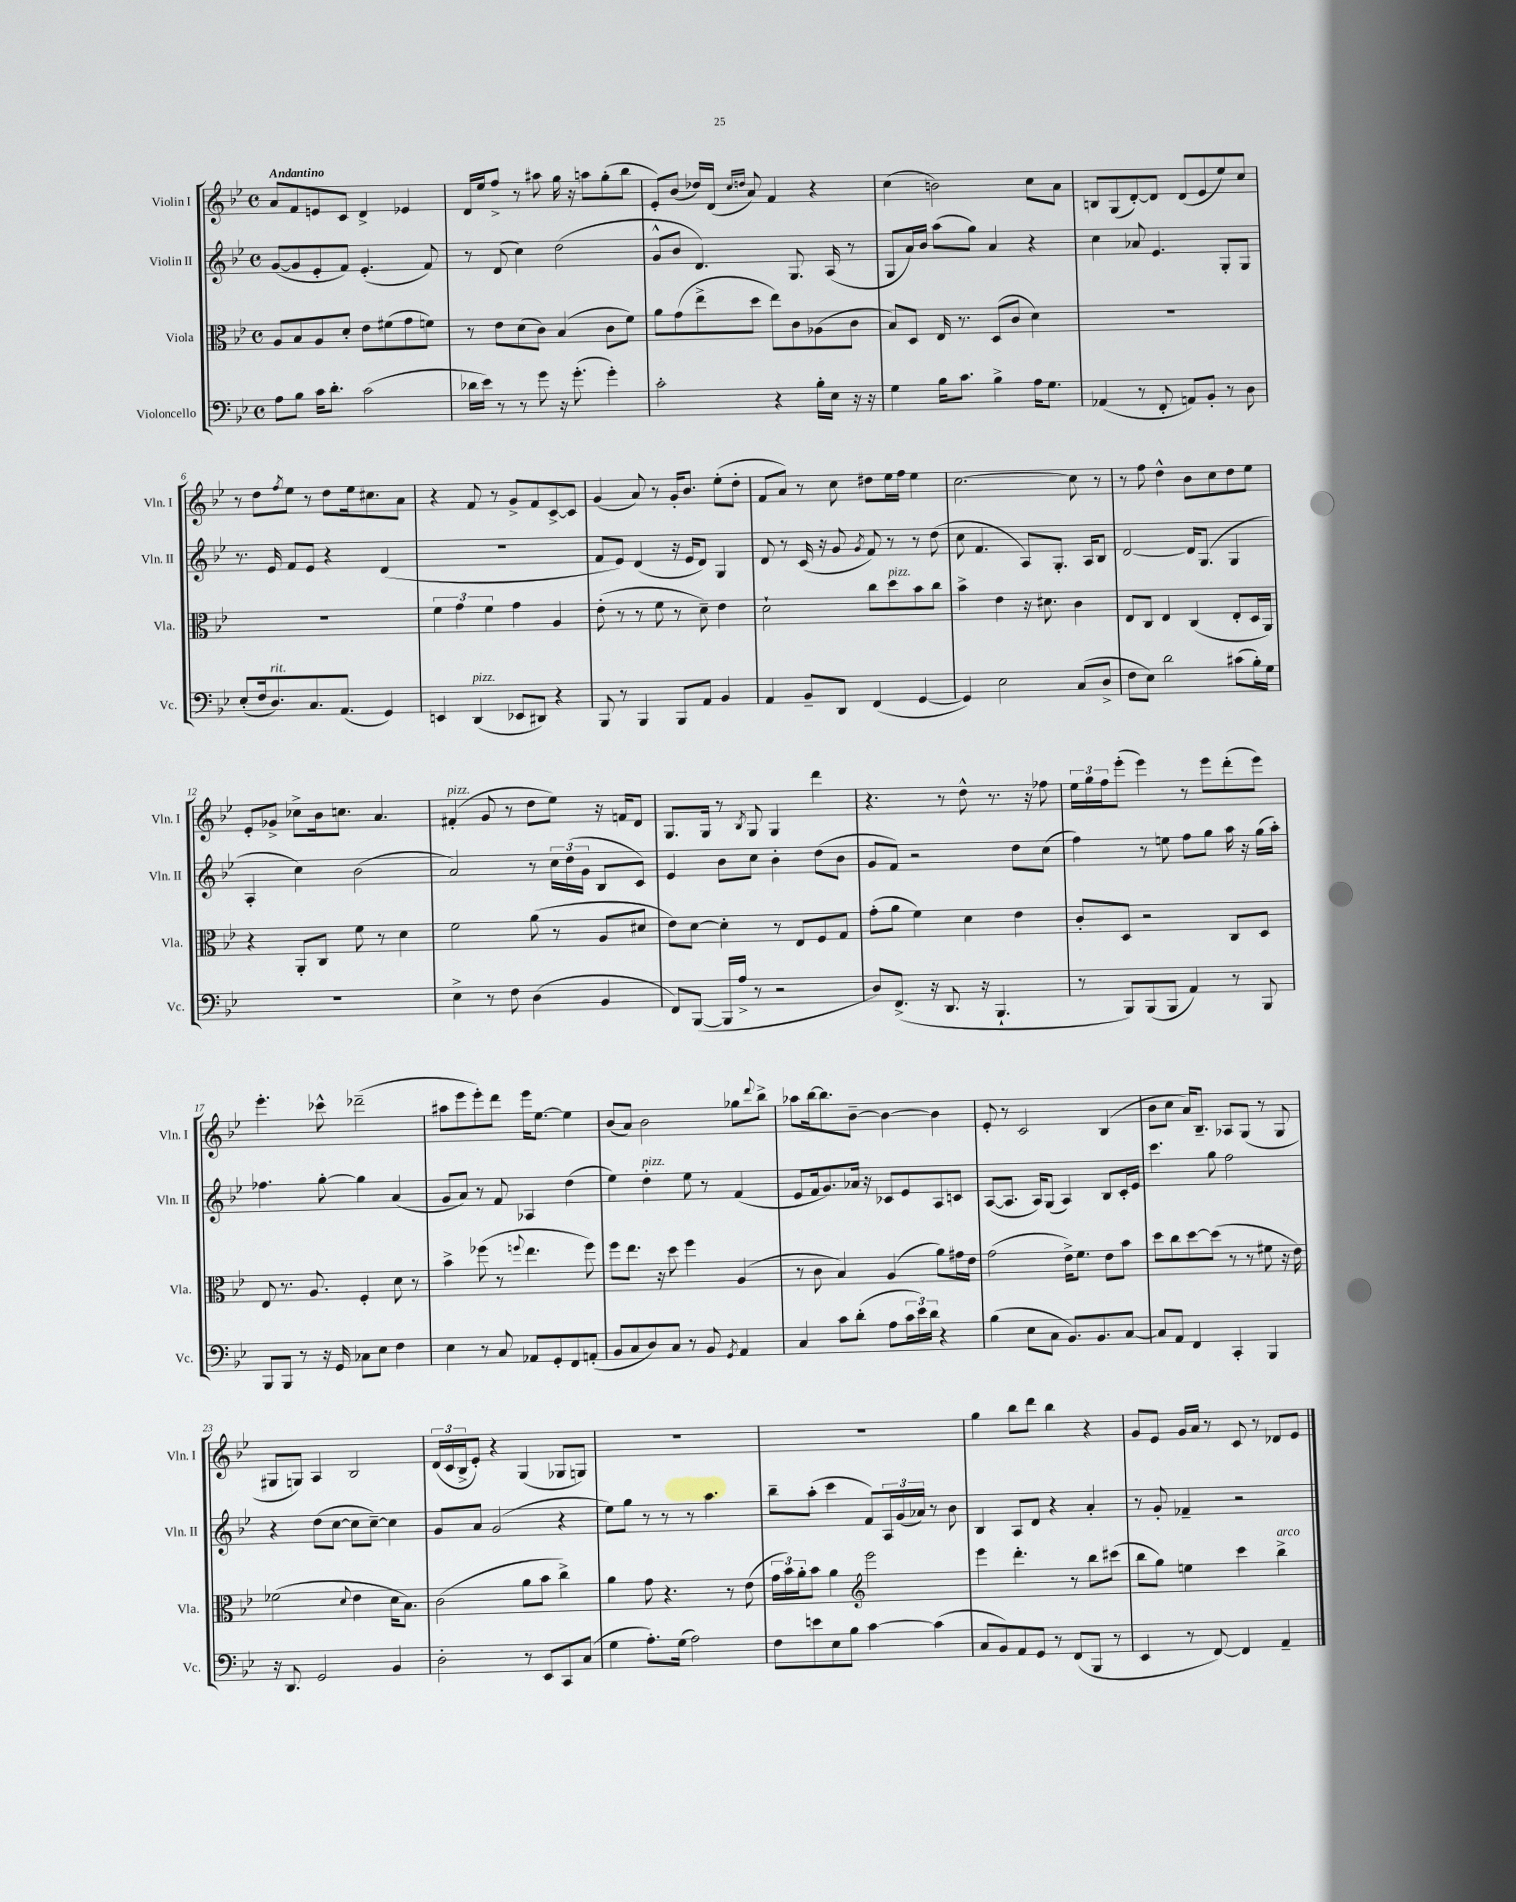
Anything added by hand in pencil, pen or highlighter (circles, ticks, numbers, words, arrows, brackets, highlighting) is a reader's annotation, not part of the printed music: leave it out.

**kern	**kern	**kern	**kern
*staff4	*staff3	*staff2	*staff1
*clefF4	*clefC3	*clefG2	*clefG2
*k[b-e-]	*k[b-e-]	*k[b-e-]	*k[b-e-]
*M4/4	*M4/4	*M4/4	*M4/4
*met(c)	*met(c)	*met(c)	*met(c)
8A	8A	([8g	8a
8B-	8B-	8g]	8f
16c	8A	8e-'	8e
8.d'	.	.	.
.	8d'	8f)	8c
(2c	8e-	(4.e-'	4d^
.	(8f#	.	.
.	8g	.	4e-
.	8f)	8f)	.
=	=	=	=
16d-	8r	8r	16d
16e-)	.	.	16ee-
8r	8e-	(8d	8ff^
8r	(8d	4cc)	8r
8g	8c)	.	8aa#
16r	(4B-	(2dd	16gg
(8.g'	.	.	16r
.	.	.	8aa
4g')	8c	.	(8gg'
.	8f)	.	8bb-
=	=	=	=
2c'	8a	8g^^	8e-')
.	(8g	8b-	(8b-
.	8ee-^	4.d)	16dd-)
.	.	.	(16d
.	.	.	16qqcc
.	.	.	16qqdd
.	8dd	.	8a)
4r	8ee-)	.	4f
.	8c	8.G	.
16B-'	(8A-	.	4r
16E-	.	(16A	.
16r	8c	8r	.
16r	.	.	.
=	=	=	=
4G	8B-)	8G	(4cc
.	8D	16a)	.
.	.	16b-	.
16B-	16E-	(8aa	2b)
8.c	8.r	.	.
.	.	8gg)	.
4B-^	(8D	4a	.
.	8c	.	.
16A	4d)	4r	8cc
8.G	.	.	.
.	.	.	8a
=	=	=	=
(4AA-	1r	4cc	8B
.	.	.	(8G
8r	.	8a-	[8d')
8FF'	.	4.e-	8d]
8AA)	.	.	(8d
8BB-'	.	.	8e-
8r	.	8G'	8ee-)
8D	.	8G	8cc
=	=	=	=
(8E-'	1r	8.r	8r
16F	.	.	8dd
8.D)	.	16e-	.
.	.	.	8qff
.	.	8f	8ee-
8.C	.	8e-	8r
.	.	4r	8dd
(8.AA	.	.	.
.	.	.	16ee-
.	.	.	8.cc#
4GG)	.	(4d	.
.	.	.	8a
=	=	=	=
4EE	6f	1r	4r
.	6g	.	.
(4DD	.	.	8f
.	6f	.	.
.	.	.	8r
8EE-	4g	.	8g^
8DD#)	.	.	8f
4r	4A	.	[8c^
.	.	.	8c]
=	=	=	=
8BBB-	(8e-'	8f	(4g
8r	8r	8e-)	.
4BBB-	8r	(4d	8a)
.	8f	.	8r
8BBB-	8r	16r	16g'
.	.	16e-	8.b-
8AA	8d~)	8d)	.
4BB-	4e-	4G	(8ee-'
.	.	.	8dd'
=	=	=	=
4AA	2d`	8d	8f
.	.	8r	8a)
8BB-~	.	(16c	8r
.	.	16r	.
8DD	.	8g	8cc
.	.	8qg	.
(4FF	8cc	8f)	8dd#
.	8dd	8r	16ee-
.	.	.	16ff
[4GG	8b-	8r	4ee-
.	8cc	(8dd	.
=	=	=	=
4GG])	4b-^	8cc	[2.cc
.	.	4.f	.
2E-	4e-	.	.
.	16r	8A)	.
.	8.d#	.	.
.	.	8.G'	.
(8C	4c	.	8cc]
.	.	16A	.
8D^	.	8B-	8r
=	=	=	=
8F	8E-	[2d	8r
8E-)	8C	.	8ff
2d	4E-	.	4dd^^
.	(4C	16d]	8b-
.	.	(8.G	.
.	.	.	8cc
(8c#	8E-'	4G	8dd
16B-')	16D	.	8ee-
16G	16AA)	.	.
=	=	=	=
1r	4r	4A'	8e-'
.	.	.	8g-^
.	8AA'	4cc)	8cc-^
.	8C	.	16b-
.	.	.	8.cc
.	8f	(2b-	.
.	8r	.	4.a
.	4d	.	.
=	=	=	=
4E-^	2f	2a)	(4f#'
8r	.	.	8g
8F	.	.	8r
(4D	(8a	8r	8dd
.	8r	24cc	8ee-)
.	.	(24dd	.
.	.	24g	.
4BB-	8A	8B-	16r
.	.	.	16f
.	8d#	8c)	8d
=	=	=	=
8FF)	8e-)	4e-	8.G
([8BBB-	[8d	.	.
.	.	.	16G
16BBB-]	4d']	8b-	8r
16A^	.	.	.
.	.	.	8qB-
8r	.	8cc	8G
2r	8r	4b-'	4G
.	8E-	.	.
.	8F	(8dd	4ddd
.	8G	8b-	.
=	=	=	=
8D)	(8g'	8g	4.r
(8.FF^	8a	8f)	.
.	4f)	2r	.
16r	.	.	.
8.DD	.	.	8r
.	4d	.	8dd^^
16r	.	.	.
4.BBB-`	.	.	8.r
.	4e-	8dd	.
.	.	.	16r
.	.	(8cc	8ff-
=	=	=	=
8r	8c'	4ff)	24ee-
.	.	.	24gg
.	.	.	24ff
8BBB-)	8D	.	(8eee-'
(8BBB-	2r	8r	4eee-)
8BBB-	.	8ee	.
4AA)	.	8ff	8r
.	.	8gg	8eee-
8r	8C	16aa	(8ddd'
.	.	16r	.
8BBB-	8D	(16gg	8eee-)
.	.	16aa')	.
=	=	=	=
8BBB-	8E-	4.ff-	4.eee-'
8BBB-	8.r	.	.
8r	.	.	.
.	8.A	.	.
16r	.	[8gg'	8ccc-^^
16GG	.	.	.
8C-	4F'	4gg]	(2ddd-~
8E-	.	.	.
4F	8d	(4a	.
.	8r	.	.
=	=	=	=
4E-	4b-^	8g	8aa#
.	.	8a)	8eee-
8r	(8ff-	8r	8eee-')
8C	8r	8f	8ddd
.	8qqff	.	.
8AA-	4.ee-	4A-	16eee-
.	.	.	[8.ee-
8GG'	.	.	.
8FF	.	(4dd	4ee-]
(8AA'	8ff)	.	.
=	=	=	=
8BB-	8ff	4ee-)	(8b-
8C	8.ee-	.	8a)
8D)	.	4dd'	2b-
.	16r	.	.
8C	8dd	.	.
8r	4ff	8ee-	.
8BB-	.	8r	.
8qGG	.	.	.
4AA	(4A	(4f	8gg-
.	.	.	8qqddd
.	.	.	8bb-^
=	=	=	=
4C	8r	8e-	8aa-
.	8c	16f	[16bb-
.	.	8.g)	8.bb-]
8c	4B-)	.	.
(8d'	.	16a-	[8b-~
.	.	16r	.
8A	(4A	8c-	4b-_
24c	.	8e-	.
24e-)	.	.	.
24d	.	.	.
4r	8a)	8A	4b-]
.	16g#	8c	.
.	16e-	.	.
=	=	=	=
(4B-	(2g	([8A	8e-'
.	.	8.A]	8r
8E-	.	.	2c
.	.	16A)	.
8C	.	(8G	.
8.BB-)	16e-^)	4A)	.
.	8.f	.	.
8.BB-	.	.	.
.	8e-	8B-	(4B-
[8C	8b-	16c'	.
.	.	16e-	.
=	=	=	=
8C]	8dd	4.ccc	8b-
8AA	8cc	.	8cc
4FF	[8dd	.	16a)
.	.	.	8.B-~
.	(8dd]	8gg	.
4CC'	8r	2ff	8A-
.	8r	.	(8G
4BBB-	8f#	.	8r
.	16r	.	8G
.	16e-)	.	.
=	=	=	=
16r	(2f-	4r	8G#
8.DD	.	.	.
.	.	.	8G)
2GG	.	(8dd	4A
.	.	[8cc	.
.	8qqd	.	.
.	4e-	8cc]	2B-
.	.	[8cc~)	.
4BB-	16d	4cc]	.
.	8.B-)	.	.
=	=	=	=
2D'	(2c	8g	(24d
.	.	.	24c
.	.	.	24B-^
.	.	8a	8e-')
.	.	(2g	4r
8r	8a	.	(4G
8EE-	8b-	.	.
8CC	4cc^)	4r	8G-
(8C	.	.	8G)
=	=	=	=
4G	4a	8ee-)	1r
.	.	8gg	.
8.A')	8g	8r	.
.	4.r	8r	.
(16G	.	.	.
2A)	.	8r	.
.	.	4.aa	.
.	8r	.	.
.	(8e-	.	.
=	=	=	=
8F	24g	8bb-~	1r
.	24b-)	.	.
.	24a'	.	.
8e	8b-	(8aa'	.
8E-	4a	4ccc	.
8B-	.	.	.
*	*clefG2	*	*
[4c	2eee-	8f)	.
.	.	24A	.
.	.	(24g	.
.	.	24a-)	.
(4c]	.	8r	.
.	.	8b-	.
=	=	=	=
8C	4eee-	4B-	4gg
8BB-)	.	.	.
8AA	4.ddd'	8A	8bb-
8GG	.	8d	8ddd
8r	.	4r	4bb-
(8FF	8r	.	.
8BBB-	8bb-	4a'	4r
8r	(8ccc#	.	.
=	=	=	=
4EE-	8bb-	8r	8g
.	8gg)	8g'	8e-
8r	4ee	4f-~	16g
.	.	.	16a
[8FF)	.	.	8r
4FF]	4ccc	2r	8c
.	.	.	8r
4AA~	4bb-^	.	8d-
.	.	.	8e-
==	==	==	==
*-	*-	*-	*-
